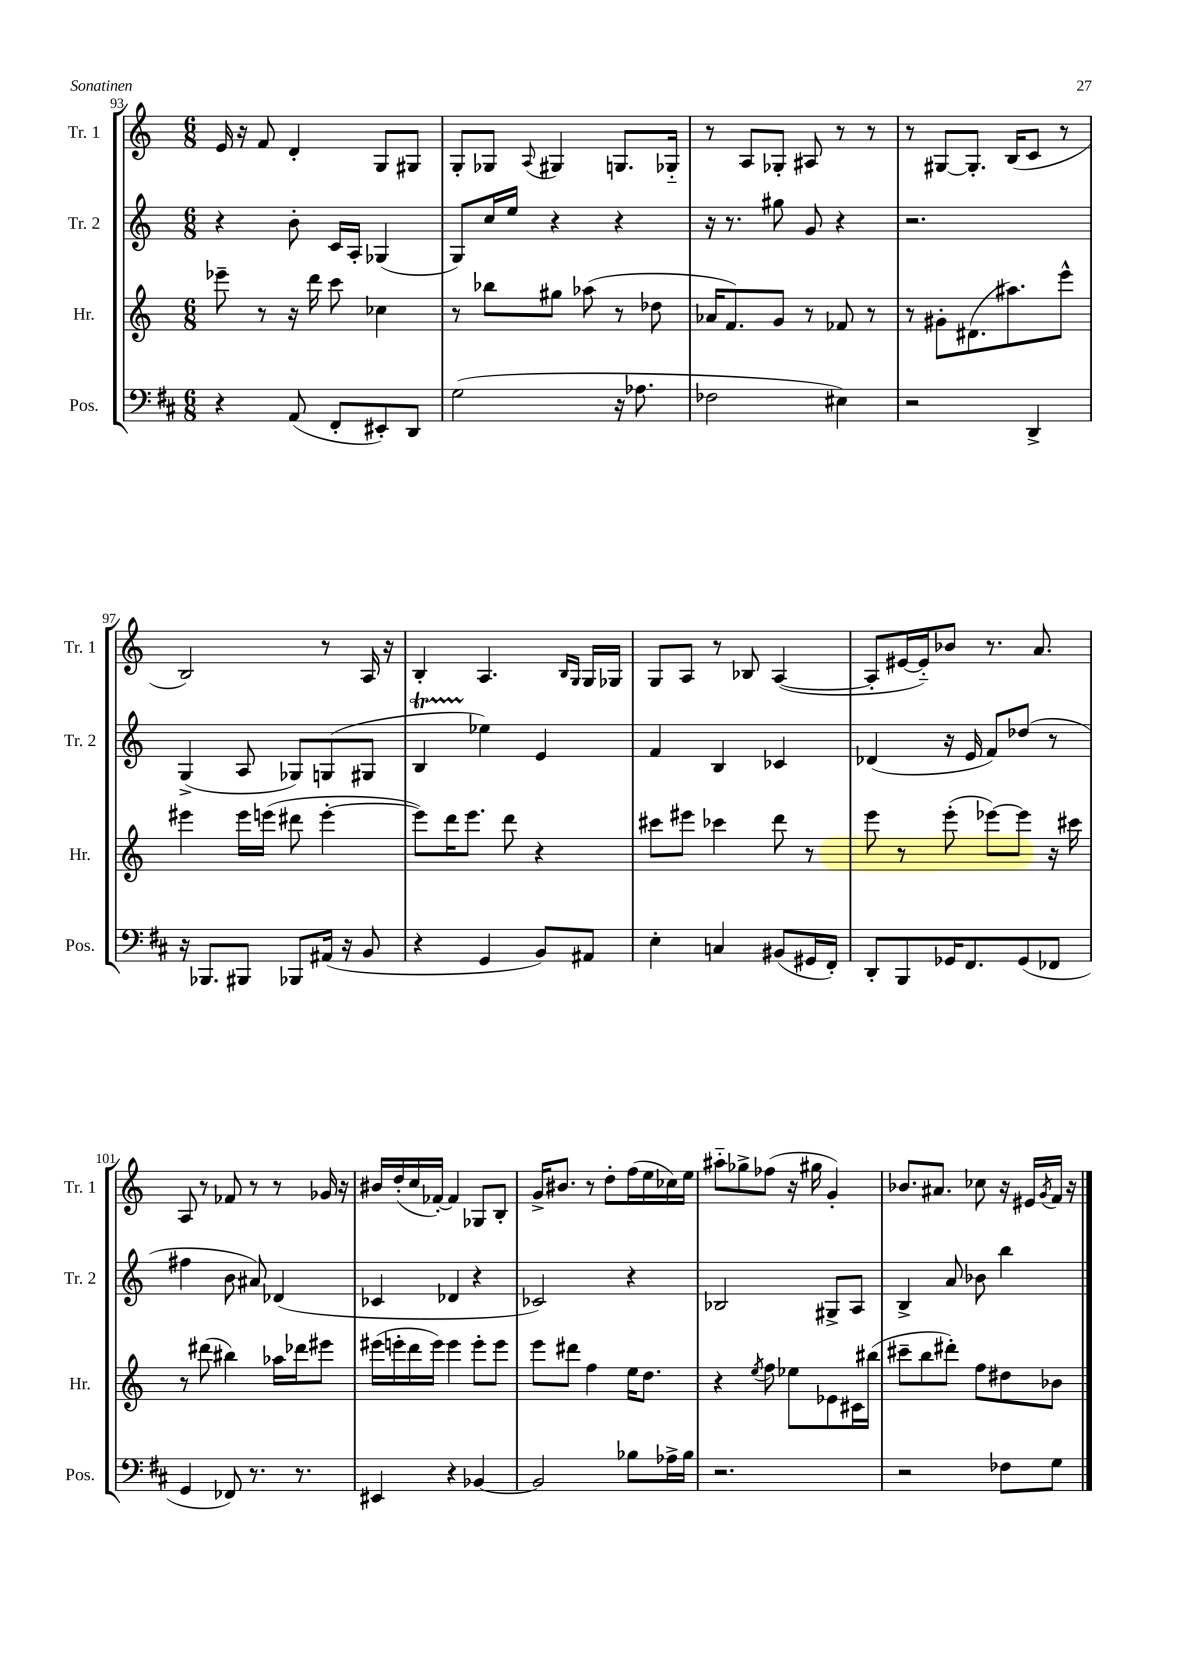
<<
\new StaffGroup <<
\new Staff = "s0" \with { instrumentName = "Tr. 1" shortInstrumentName = "Tr. 1" } {
    \clef treble \key c \major \numericTimeSignature \time 6/8
    e'16 r16 f'8 d'4-. g8 gis8 |
    g8-. ges8 \appoggiatura { a8 } gis4 g8. ges16-_ |
    r8 a8 ges8-. ais8 r8 r8 |
    r8 gis8~ gis8.-. b16( c'8 r8 |
    b2) r8 a16 r16 |
    b4-. a4. \grace { b16 g16 } g16 ges16 |
    g8 a8 r8 bes8 a4~( |
    a8-. eis'16~ eis'16-_) bes'8 r8. a'8. |
    a8 r8 fes'8 r8 r8 ges'16 r16 |
    bis'16 d''16-.( c''16 fes'16~-.) fes'4 ges8 b8-. |
    g'16-> bis'8. r8 d''8-. f''16( e''16 ces''16) e''16 |
    ais''8-_ ges''8-> fes''8( r16 gis''16 g'4-.) |
    bes'8. ais'8. ces''8 r16 eis'16 \acciaccatura { g'8 } f'16 r16 \bar "|." |
}
\new Staff = "s1" \with { instrumentName = "Tr. 2" shortInstrumentName = "Tr. 2" } {
    \clef treble \key c \major \numericTimeSignature \time 6/8
    r4 b'8-. c'16 a16-. ges4( |
    g8) c''16 e''16 r4 r4 |
    r16 r8. gis''8 g'8 r4 |
    r2. |
    g4->( a8 ges8) g8( gis8 |
    b4\startTrillSpan ees''4\stopTrillSpan) e'4 |
    f'4 b4 ces'4 |
    des'4( r16 e'16 f'8) des''8( r8 |
    fis''4 b'8 ais'8) des'4( |
    ces'4 des'4 r4 |
    ces'2) r4 |
    bes2 gis8-> a8 |
    b4-> a'8 bes'8 b''4 \bar "|." |
}
\new Staff = "s2" \with { instrumentName = "Hr." shortInstrumentName = "Hr." } {
    \clef treble \key c \major \numericTimeSignature \time 6/8
    ees'''8-- r8 r16 d'''16 c'''8 ces''4 |
    r8 bes''8 gis''8 aes''8( r8 des''8 |
    aes'16 f'8.) g'8 r8 fes'8 r8 |
    r8 gis'8-. dis'8.( ais''8.) e'''8-^ |
    eis'''4 eis'''16 e'''16( dis'''8 e'''4~-. |
    e'''8) d'''16 e'''8. d'''8 r4 |
    cis'''8 eis'''8 ces'''4 d'''8 r8 |
    e'''8 r8 e'''8-.( ees'''8~) ees'''8 r16 cis'''16 |
    r8 dis'''8( bis''4) aes''16 des'''16 eis'''8 |
    eis'''16( e'''16-. d'''16 e'''16) e'''4 e'''8-. e'''8 |
    e'''8 dis'''8 f''4 e''16 d''8. |
    r4 \acciaccatura { e''8 } f''8 ees''8 ees'8 cis'16 bis''16( |
    cis'''8-- b''8 dis'''8-.) f''8 dis''8 bes'8 \bar "|." |
}
\new Staff = "s3" \with { instrumentName = "Pos." shortInstrumentName = "Pos." } {
    \clef bass \key d \major \numericTimeSignature \time 6/8
    r4 a,8( fis,8-. eis,8-.) d,8 |
    g2( r16 aes8. |
    fes2 eis4) |
    r2 d,4-> |
    r16 bes,,8. bis,,8 bes,,8 ais,16( r16 b,8 |
    r4 g,4 b,8) ais,8 |
    e4-. c4 bis,8( gis,16 fis,16-.) |
    d,8-. b,,8 ges,16 fis,8. ges,8( fes,8 |
    g,4 fes,8) r8. r8. |
    eis,4 r4 bes,4~ |
    bes,2 bes8 aes16-> bes16 |
    r2. |
    r2 fes8 g8 \bar "|." |
}
>>
>>
\layout { \context { \Score currentBarNumber = #93 } }
